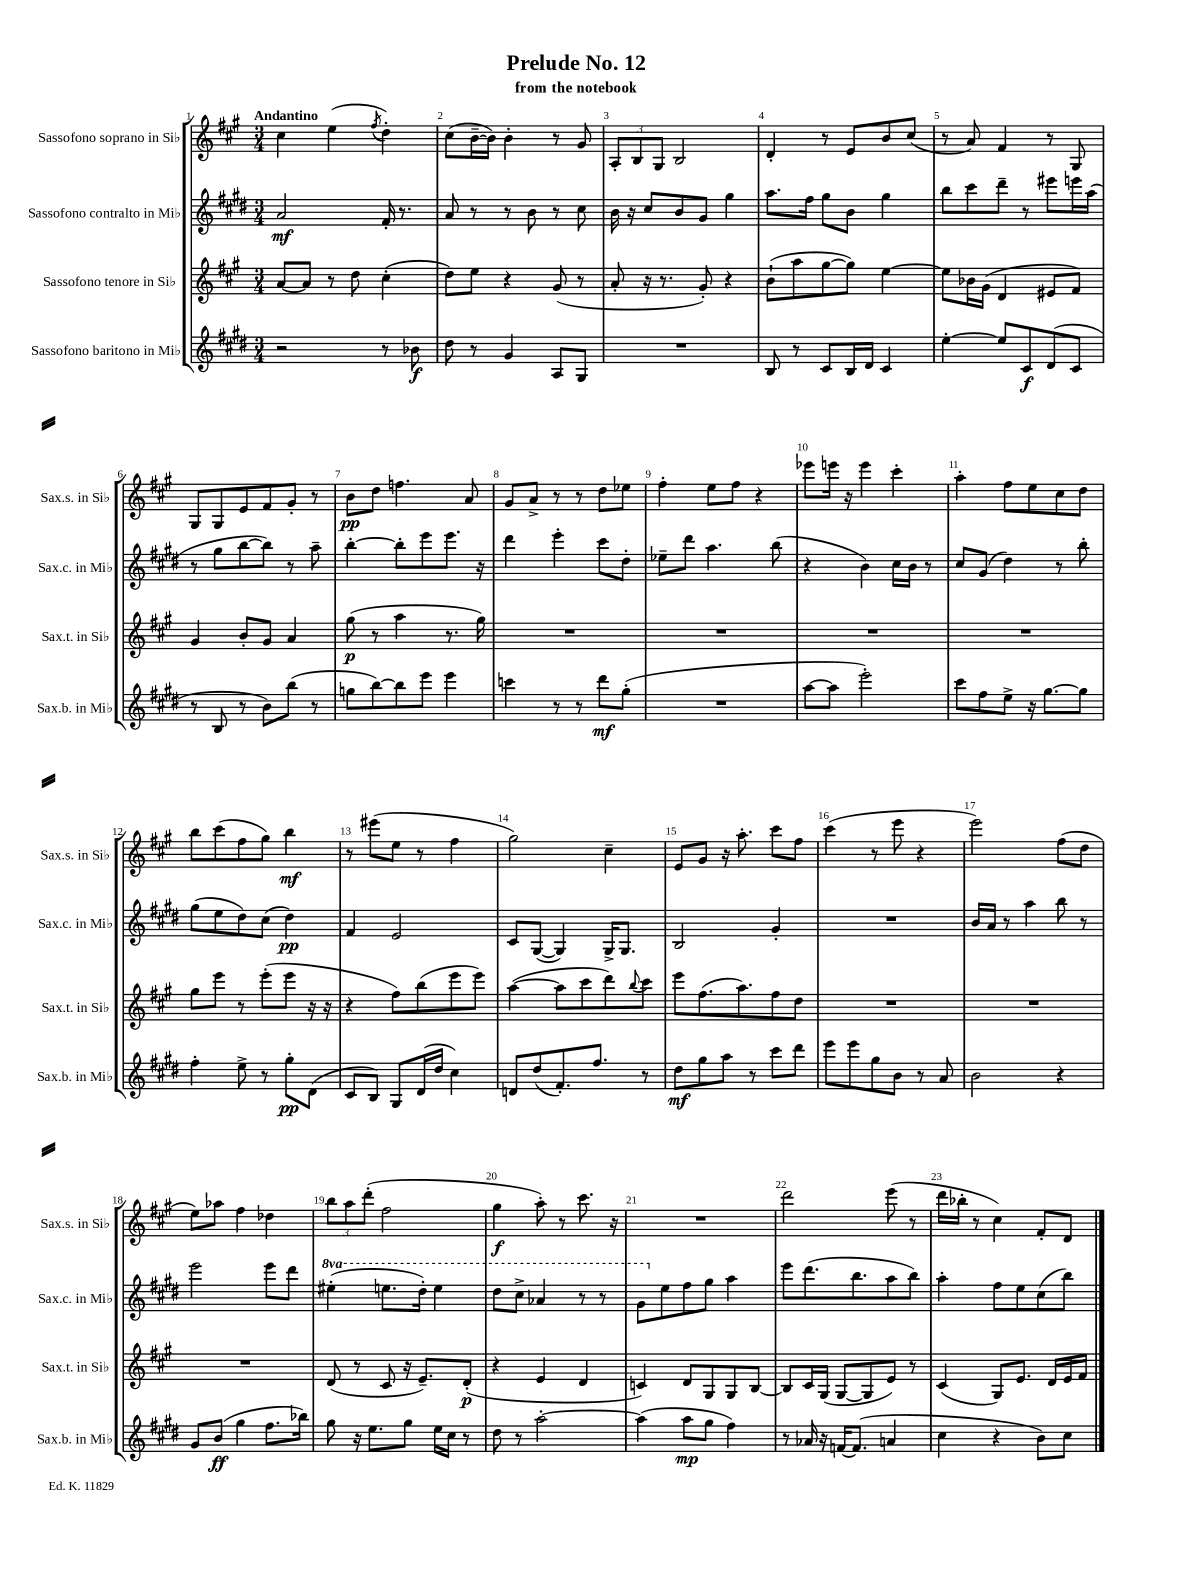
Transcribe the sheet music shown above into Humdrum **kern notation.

**kern	**kern	**kern	**kern
*staff4	*staff3	*staff2	*staff1
*clefG2	*clefG2	*clefG2	*clefG2
*k[f#c#g#d#]	*k[f#c#g#]	*k[f#c#g#d#]	*k[f#c#g#]
*M3/4	*M3/4	*M3/4	*M3/4
2r	[8a	2a	4cc#
.	8a]	.	.
.	8r	.	(4ee
.	8dd	.	.
.	.	.	8qff#
8r	(4cc#'	16f#'	4dd')
.	.	8.r	.
8b-	.	.	.
=	=	=	=
8dd#	8dd)	8a	(8cc#
8r	8ee	8r	[16b~
.	.	.	16b])
4g#	4r	8r	4b'
.	.	8b	.
8A	(8g#	8r	8r
8G#	8r	8cc#	8g#
=	=	=	=
2.r	8a'	16b	12A'
.	.	16r	.
.	.	.	12B
.	16r	8cc#	.
.	.	.	12G#
.	8.r	.	.
.	.	8b	2B
.	8g#')	8g#	.
.	4r	4gg#	.
=	=	=	=
8B	(8b`	8.aa	4d'
8r	8aa	.	.
.	.	16ff#	.
8c#	[8gg#	8gg#	8r
16B	8gg#])	8b	8e
16d#	.	.	.
4c#	[4ee	4gg#	8b
.	.	.	(8cc#
=	=	=	=
[4ee'	8ee]	8bb	8r
.	16b-	8ccc#	8a)
.	(16g#	.	.
8ee]	4d	8ddd#~	4f#
8c#	.	8r	.
(8d#	8e#	8eee#	8r
8c#	8f#)	16eee	8G#
.	.	(16aa	.
=	=	=	=
8r	4g#	8r	8G#
8B	.	8gg#	8G#
8r	8b'	[8bb	8e
8b)	8g#	8bb])	8f#
(8bb	4a	8r	8g#'
8r	.	8aa~	8r
=	=	=	=
8gg	(8gg#	[4bb'	8b
[8bb)	8r	.	8dd
8bb]	4aa	8bb']	4.ff
8eee	.	8eee	.
4eee	8.r	8.eee	.
.	.	.	8a
.	16gg#)	16r	.
=	=	=	=
4ccc	2.r	4ddd#	8g#
.	.	.	8a^
8r	.	4eee'	8r
8r	.	.	8r
8ddd#	.	8ccc#	8dd
(8gg#'	.	8dd#'	8ee-
=	=	=	=
2.r	2.r	8ee-~	4ff#'
.	.	8ddd#	.
.	.	4.aa	8ee
.	.	.	8ff#
.	.	.	4r
.	.	(8bb	.
=	=	=	=
[8aa	2.r	4r	8eee-
8aa]	.	.	16eee
.	.	.	16r
2eee')	.	4b)	4eee
.	.	16cc#	4ccc#'
.	.	16b	.
.	.	8r	.
=	=	=	=
8ccc#	2.r	8cc#	4aa'
8ff#	.	(8g#	.
8ee^	.	4dd#)	8ff#
16r	.	.	8ee
[8.gg#	.	.	.
.	.	8r	8cc#
8gg#]	.	8bb'	8dd
=	=	=	=
4ff#'	8gg#	(8gg#	8bb
.	8eee	8ee	(8ccc#
8ee^	8r	8dd#)	8ff#
8r	(8eee'	(8cc#	8gg#)
8gg#'	8eee	4dd#)	4bb
(8d#	16r	.	.
.	16r	.	.
=	=	=	=
8c#	4r	4f#	8r
8B)	.	.	(8eee#
8G#	8ff#)	2e	8ee
(16d#	(8bb	.	8r
16dd#	.	.	.
4cc#)	8eee	.	4ff#
.	8eee)	.	.
=	=	=	=
8d	([4aa	8c#	2gg#)
(8dd#	.	([8G#	.
8.f#')	8aa]	4G#])	.
.	8ccc#	.	.
8.ff#	.	.	.
.	8ddd)	16G#^	4cc#~
.	.	8.G#	.
.	8qqbb	.	.
8r	8ccc#	.	.
=	=	=	=
8dd#	8eee	2B	8e
8gg#	(8.ff#	.	8g#
8aa	.	.	16r
.	8.aa)	.	8.aa'
8r	.	.	.
8ccc#	8ff#	4g#'	8ccc#
8ddd#	8dd	.	8ff#
=	=	=	=
8eee	2.r	2.r	(4ccc#
8eee	.	.	.
8gg#	.	.	8r
8b	.	.	8eee
8r	.	.	4r
8a	.	.	.
=	=	=	=
2b	2.r	16b	2eee)
.	.	16a	.
.	.	8r	.
.	.	4aa	.
4r	.	8bb	(8ff#
.	.	8r	8dd
=	=	=	=
8g#	2.r	2eee	8ee)
(8b	.	.	8aa-
4gg#	.	.	4ff#
8.ff#	.	8eee	4dd-
.	.	8ddd#	.
16bb-)	.	.	.
=	=	=	=
8gg#	(8d	(4eee#'	12bb
.	.	.	12aa
16r	8r	.	.
.	.	.	(12ddd'
8.ee	.	.	.
.	8c#	8.eee	2ff#
8gg#	16r	.	.
.	8.e~)	16ddd#')	.
16ee	.	4eee	.
16cc#	.	.	.
8r	(8d'	.	.
=	=	=	=
8dd#	4r	8ddd#	4gg#
8r	.	8ccc#^	.
[2aa'	4e	4aa-	8aa')
.	.	.	8r
.	4d	8r	8.ccc#
.	.	8r	.
.	.	.	16r
=	=	=	=
(4aa]	4c)	8gg#	2.r
.	.	8ee	.
8aa	8d	8ff#	.
8gg#	8G#	8gg#	.
4ff#)	8G#	4aa	.
.	[8B	.	.
=	=	=	=
8r	8B]	8eee	2ddd
16a-	16c#	(8.ddd#	.
16r	(16G#	.	.
[16f	[8G#	.	.
(8.f]	.	8.bb	.
.	8G#]	.	.
4a	8e)	8aa	(8eee
.	8r	8bb)	8r
=	=	=	=
4cc#	(4c#	4aa'	16ddd
.	.	.	16bb-'
.	.	.	8r
4r	8G#)	8ff#	4cc#)
.	8.e	8ee	.
8b)	.	(8cc#	8f#'
.	16d	.	.
8cc#	16e	8bb)	8d
.	16f#	.	.
==	==	==	==
*-	*-	*-	*-
